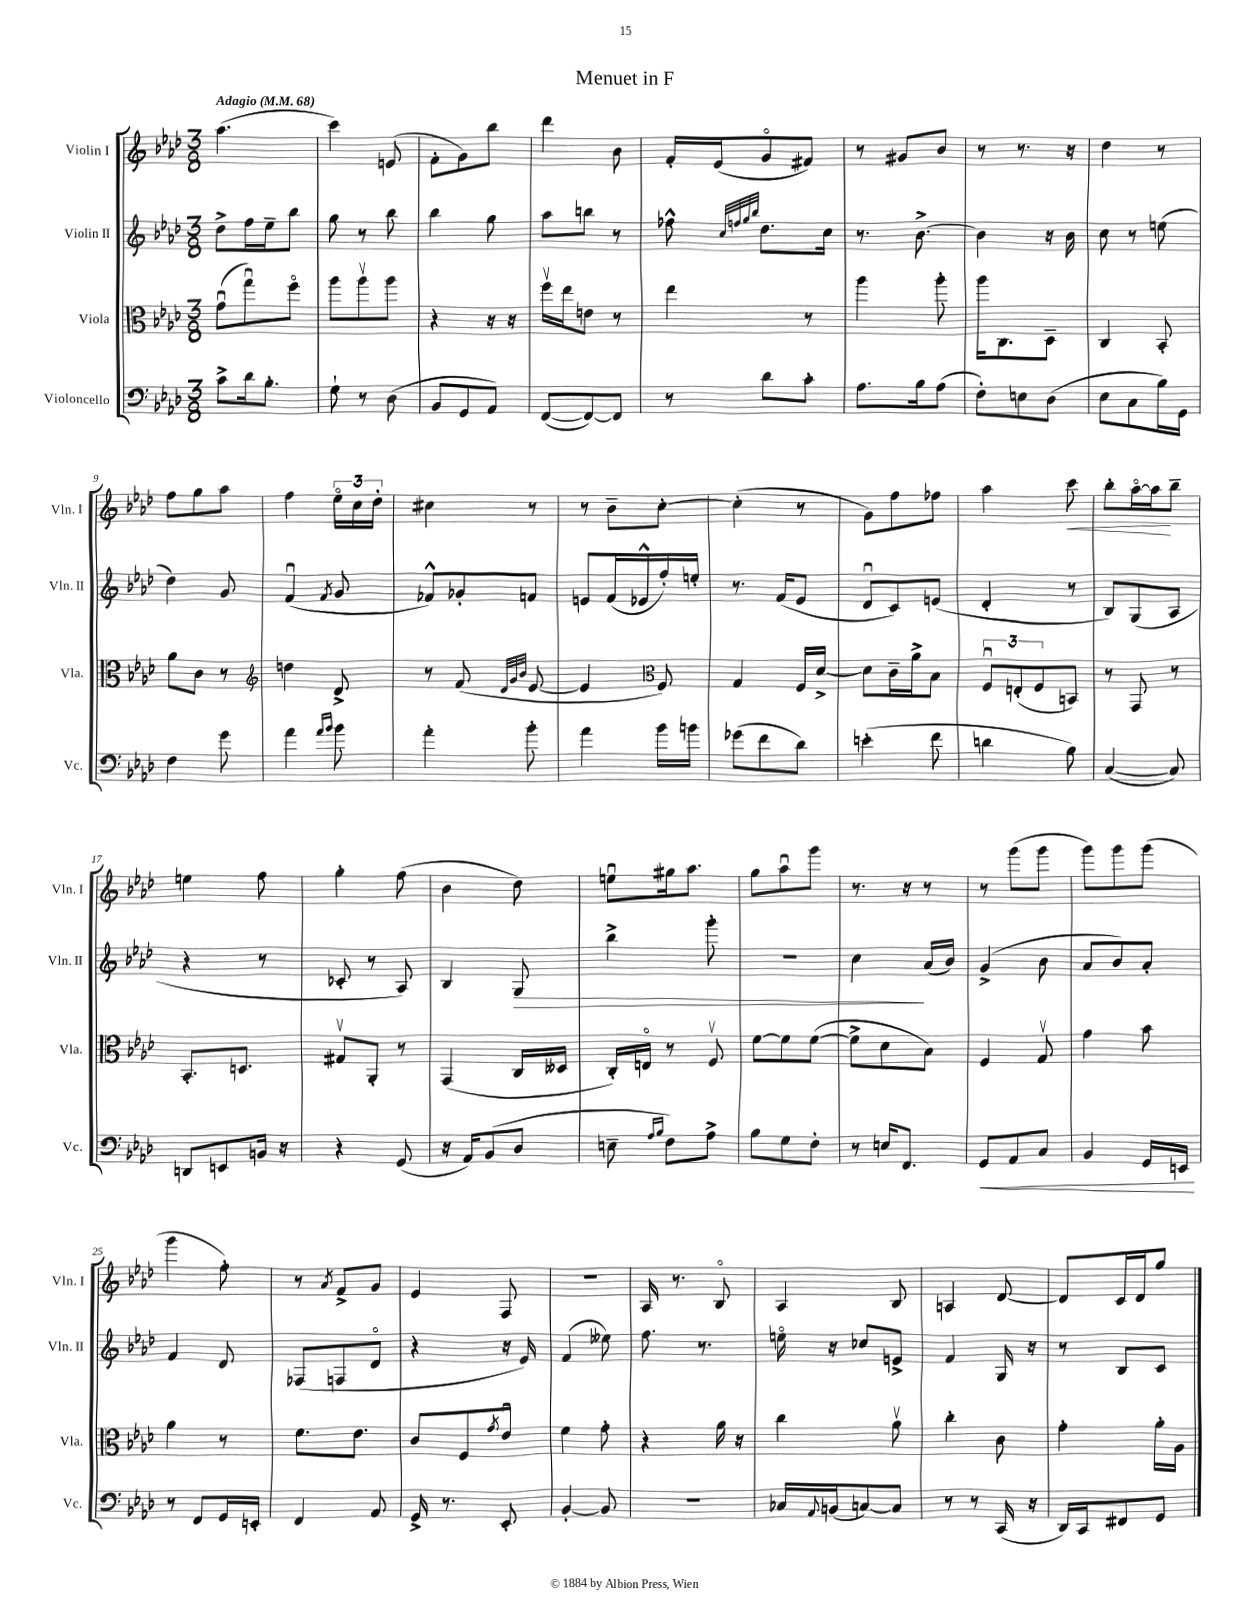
\header { title = "Menuet in F" }
<<
\new StaffGroup <<
\new Staff = "s0" \with { instrumentName = "Violin I" shortInstrumentName = "Vln. I" } {
    \clef treble \key aes \major \numericTimeSignature \time 3/8 \tempo "Adagio" 4 = 68
    aes''4.( |
    c'''4) e'8( |
    f'8-. g'8) bes''8 |
    des'''4 bes'8 |
    f'16-. ees'16( g'8\flageolet fis'8) |
    r8 gis'8 bes'8 |
    r8 r8. r16 |
    des''4 r8 |
    f''8 g''8 aes''8 |
    f''4 \tuplet 3/2 { ees''16\flageolet c''16 des''16-. } |
    cis''4 r8 |
    r8 bes'8-- c''8~-. |
    c''4-.( r8 |
    g'8) f''8 fes''8 |
    aes''4 c'''8\< |
    bes''8-. aes''16~\flageolet aes''16\! bes''8-- |
    e''4 f''8 |
    g''4-. f''8( |
    bes'4 des''8) |
    e''8\downbow gis''16 aes''8. |
    g''8 aes''8\downbow g'''8 |
    r8. r16 r8 |
    r8 g'''8( g'''8 |
    g'''8) g'''8 g'''8( |
    g'''4 f''8-.) |
    r8 \acciaccatura { aes'8 } f'8-> g'8 |
    ees'4 f8 |
    R4. |
    aes16 r8. bes8\flageolet |
    aes4 bes8 |
    a4 des'8~ |
    des'8 c'16 des'16 g''8 \bar "|." |
}
\new Staff = "s1" \with { instrumentName = "Violin II" shortInstrumentName = "Vln. II" } {
    \clef treble \key aes \major \numericTimeSignature \time 3/8
    des''8-> f''16 ees''16-- bes''8 |
    g''8 r8 bes''8 |
    bes''4 g''8 |
    aes''8 b''8 r8 |
    fes''8-^ \grace { c''32 f''32 g''32 bes''32 } des''8. c''16 |
    r8. bes'8.~-> |
    bes'4 r16 bes'16 |
    c''8 r8 e''8( |
    des''4) g'8 |
    f'4\downbow( \acciaccatura { f'8 } g'8 |
    fes'8-^) ges'8-. f'8 |
    e'8 f'16( ees'16-^ f''16-.) e''16-. |
    r8. f'16( ees'8 |
    des'8\downbow c'8) e'8( |
    des'4-. r8 |
    bes8) g8( aes8 |
    r4 r8 |
    ces'8-. r8 aes8) |
    bes4 g8\> |
    bes''4-> g'''8-. |
    R4. |
    c''4\! aes'16( bes'16) |
    g'4->( bes'8 |
    aes'8 bes'8) aes'8-. |
    f'4 des'8 |
    fes8( f8 des'8\flageolet |
    r4 r16 ees'16) |
    f'4( eeses''8) |
    f''8. r8. |
    e''16\flageolet r16 ces''8 e'8-> |
    f'4 g16 r16 |
    r8 bes8 c'8 \bar "|." |
}
\new Staff = "s2" \with { instrumentName = "Viola" shortInstrumentName = "Vla." } {
    \clef alto \key aes \major \numericTimeSignature \time 3/8
    g'8\downbow( g''8\downbow) f''8\flageolet |
    aes''8 aes''8\upbow aes''8 |
    r4 r16 r16 |
    f''16\upbow ees''16 e'8 r8 |
    ees''4 r8 |
    aes''4 aes''8-. |
    aes''16 c8. des8-- |
    c4 bes,8-. |
    aes'8 c'8 r8 |
    \clef treble d''4 des'8-> |
    r8 f'8( \grace { des'32 g'32 bes'32 } ees'8~ |
    ees'4 \clef alto f8) |
    g4 f16 des'16~-> |
    des'8 c'16-- aes'16-> bes8 |
    \tuplet 3/2 { f8\downbow e8-.( f8 } b,8) |
    r8 g,8 r8 |
    bes,8.-. d8. |
    gis8\upbow aes,8-. r8 |
    g,4( c16 deses16 |
    c16-.) e16\flageolet r8 f8\upbow |
    f'8~ f'8 f'8~( |
    f'8-> des'8 bes8) |
    f4 g8\upbow |
    g'4 bes'8 |
    aes'4 r8 |
    f'8. ees'8. |
    c'8 f8 \acciaccatura { g'8 } ees'8\downbow |
    f'4 g'8-. |
    r4 aes'16 r16 |
    c''4 aes'8\upbow |
    c''4-. c'8 |
    g'4-. aes'16-. aes16 \bar "|." |
}
\new Staff = "s3" \with { instrumentName = "Violoncello" shortInstrumentName = "Vc." } {
    \clef bass \key aes \major \numericTimeSignature \time 3/8
    c'8-> des'16 bes8.-. |
    g8-! r8 des8( |
    bes,8 g,8 aes,8) |
    f,8~( f,8~) f,8 |
    r8 des'8 c'8-. |
    aes8. bes16 aes8( |
    f8-.) e8 des8( |
    ees8 c8 bes16) g,16 |
    f4 g'8 |
    aes'4 \grace { aes'16 bes'16 } bes'8 |
    aes'4-. bes'8-. |
    aes'4 bes'16 b'16 |
    ges'8( f'8 des'8) |
    e'4-.( f'8 |
    d'4 bes8) |
    c4~( c8) |
    d,8 e,8 b,16 r16 |
    r4 g,8( |
    r16 aes,16) bes,8( des8 |
    e8-- \grace { aes16 bes16 } f8) aes8-> |
    bes8 g8 f8-. |
    r8 e16 f,8. |
    g,8\< aes,8 c8 |
    bes,4 g,16 e,16\! |
    r8 f,8 g,16 e,16-. |
    f,4 aes,8 |
    g,16-> r8. ees,8-. |
    bes,4~-. bes,8 |
    R4. |
    ces16 \appoggiatura { aes,8 } b,16( c8~) c8 |
    r8 r8 c,16( r16 |
    des,16) c,16 fis,8 g,8 \bar "|." |
}
>>
>>
